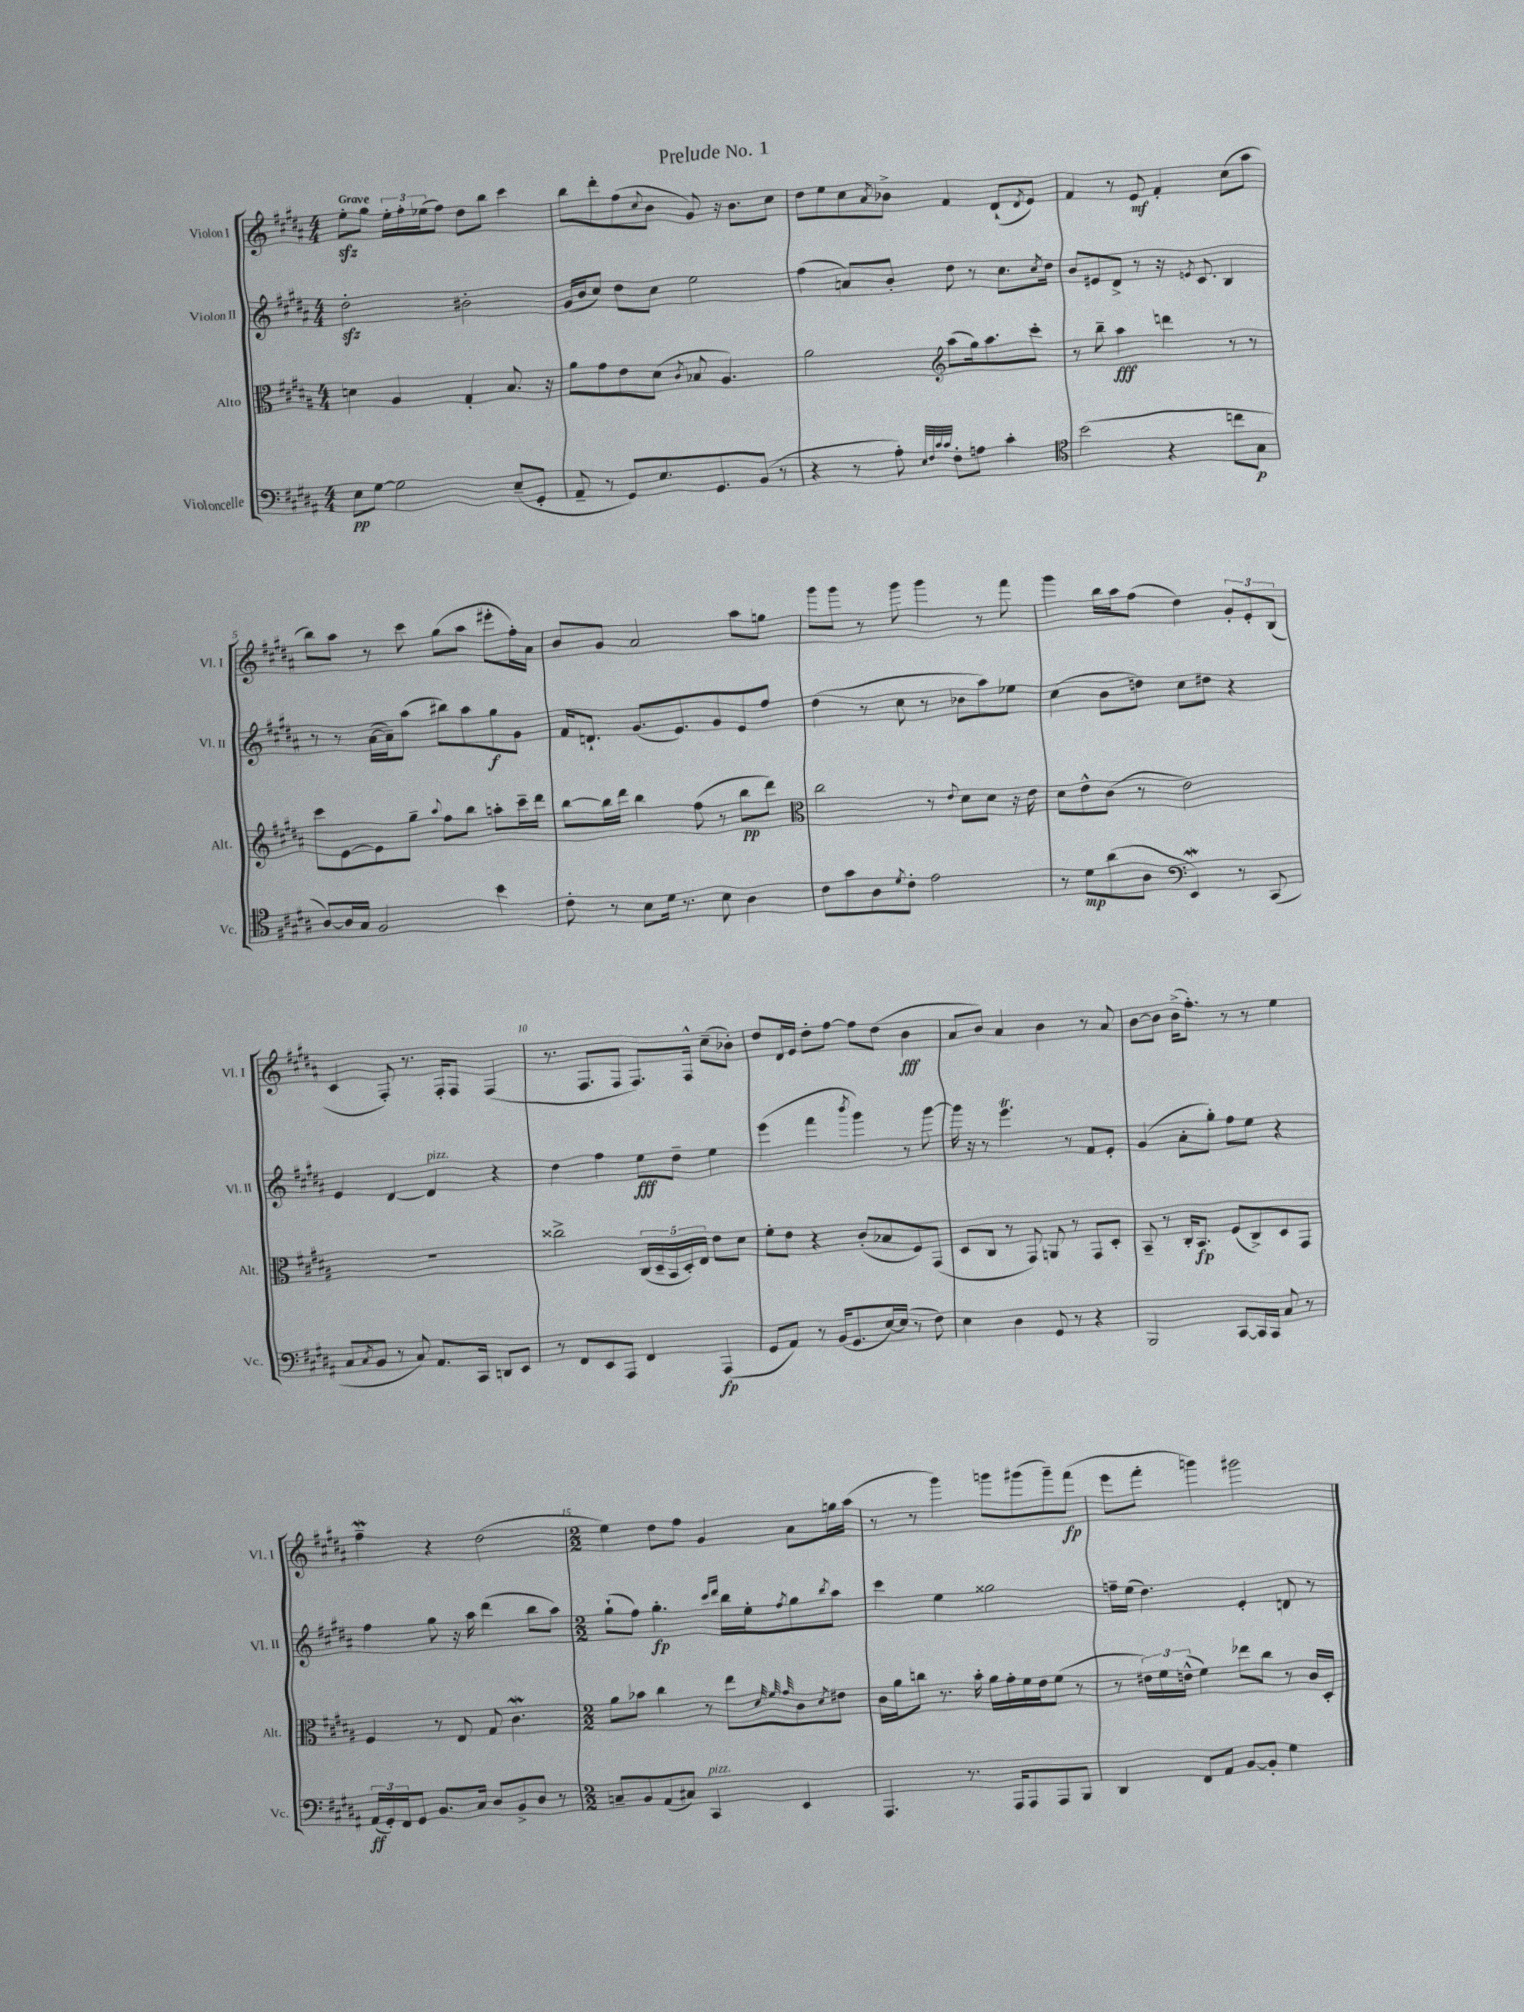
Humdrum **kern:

**kern	**kern	**kern	**kern
*staff4	*staff3	*staff2	*staff1
*clefF4	*clefC3	*clefG2	*clefG2
*k[f#c#g#d#a#]	*k[f#c#g#d#a#]	*k[f#c#g#d#a#]	*k[f#c#g#d#a#]
*M4/4	*M4/4	*M4/4	*M4/4
8E	4d	2dd#'	8ee'
[8G#	.	.	8gg#
2G#]	4A#	.	24ee'
.	.	.	24ff#'
.	.	.	(24ee-
.	.	.	8ff#)
.	4G#'	2b#'	8dd#
.	.	.	8bb
(8E~	8.B	.	4ccc#
8GG#'	.	.	.
.	16r	.	.
=	=	=	=
8AA#~	8a#	(16g#	8bb
.	.	16b	.
8r	8g#	8cc#)	8ddd#'
8GG#)	8e	8dd#	(8ff#
.	.	.	8qqcc#
8.E	(8d#	8cc#	8b
.	8qc#	.	.
.	8B-	2ee	8g#)
8.GG#	.	.	.
.	4.A#)	.	16r
.	.	.	8.b
(8BB	.	.	.
8r	.	.	8cc#
=	=	=	=
4r	2a#	(4ff#	8dd#
.	.	.	8ee
8r	.	8a)	8cc#
.	.	.	8qa#
8A#')	.	8b'	8b-^
*	*clefG2	*	*
32qqE	.	.	.
32qqF#	.	.	.
32qqc#	.	.	.
32qqc#	.	.	.
8F#'	(8aa#	8dd#	4f#
8A	16gg#)	8r	.
.	8.aa#	.	.
4c#'	.	8.cc#	(8d#`
.	.	.	8qd#
.	8ccc#'	.	8e)
.	.	8qcc#	.
.	.	16dd#	.
=	=	=	=
*clefC4	*	*	*
(2b	8r	8b	4f#
.	8bb~	8e#	.
.	4aa#	8d#^	8r
.	.	8r	8e
4r	4ddd	16r	4f#'
.	.	8qe	.
.	.	8.c#	.
8cc	8r	4B	(8cc#
8G#	8r	.	8aa#
=	=	=	=
[8A#)	8ccc#	8r	8bb)
16A#]	[8e	8r	8aa#
16G#	.	.	.
2F#	8e]	([16a#	8r
.	.	16a#~])	.
.	8gg#~	(8aa#	8ccc#
.	8qqaa#	.	.
.	8ff#	8bb#)	(8gg#
.	8bb	8aa#	8aa#
4b	8aa'	8gg#	8eee#'
.	16ccc#~	8g#	16ff#')
.	16ddd#	.	16a#
=	=	=	=
8c#'	[8bb	16f#	8b
.	.	8.d`	.
8r	16bb]	.	8g#
.	16ddd#	.	.
8B	4bb	(8.g#	2a#
16d#	.	.	.
8.r	.	8.e)	.
.	(8ff#	.	.
8B	8r	8g#	.
4A#	8bb	8e	8aa#
.	8ddd#)	8ff#	8gg
=	=	=	=
*	*clefC3	*	*
8c#	2cc#	(4dd#	8ggg#
8g#	.	.	8ggg#
8A#	.	8r	8r
8qd#	.	.	.
8c#'	.	8cc#	8ggg#
2e	8r	8r	4ggg#
.	8qqe	.	.
.	8d#	8b-	.
.	8d#	8aa#)	8r
.	16r	8ee-	8fff#
.	16e	.	.
=	=	=	=
8r	8d#	(4cc#	4ggg#
8d#	8e^^	.	.
(8a#	(8c#	8b	16bb
.	.	.	16aa#
8A#	8r	8dd)	(8ff#
*clefF4	*	*	*
4EE)	2e)	8cc#	4dd#)
.	.	8dd#	.
8r	.	4r	12g#'
.	.	.	12e'
(8CC#	.	.	.
.	.	.	(12B
=	=	=	=
8C#	1r	4e	4c#
8qC#	.	.	.
8BB	.	.	.
8r	.	[4d#	8F#')
8C#)	.	.	8.r
8.AA#	.	4d#]	.
.	.	.	16F#'
.	.	.	8F#
16CC#	.	.	.
8DD	.	4r	(4F#
8EE	.	.	.
=	=	=	=
8r	2cc##^	4dd#	8.r
8FF#	.	.	.
.	.	.	8.F#
8EE	.	4ff#	.
8AAA#	.	.	8F#
4FF#	(20C#	8ee	8.F#)
.	20D#~	.	.
.	20BB	.	.
.	.	8dd#~	.
.	20D#')	.	.
.	.	.	16F#^^
.	20E	.	.
(4AAA#	8e	4ee	(8cc#~
.	8d#	.	8b-')
=	=	=	=
8GG#	8f#'	(4eee	8dd#
8AA#)	8e	.	16d#
.	.	.	16e
8r	4r	4fff#	8dd#'
(16BB	.	.	[8ff#
8.GG#	.	.	.
.	.	8qbbb	.
.	(8c#'	4ggg#)	8ff#]
[16E)	8B-	.	(8dd#
(16E]	.	.	.
8r	8F#)	8r	4b
8F#)	(8GG#	[8ggg#	.
=	=	=	=
4E	8D#	16ggg#]	8a#
.	.	16r	.
.	8C#	8r	8b)
4D#	8r	4.eee	4a#
.	8GG#)	.	.
8GG#	8AA	.	4b
8r	8r	8r	.
4r	8GG#	8f#	8r
.	8D#'	8e'	8a#
=	=	=	=
2BBB	8BB~	(4g#	[8b
.	8r	.	8b]
.	16C#'	8a#'	(16b^
.	8.BB	.	8.ff#')
.	.	8gg#')	.
[8CC#	(8F#	8ff#	8r
16CC#]	8C#^)	8ee	8r
16CC#	.	.	.
8C#	8D#	4r	4ee
8r	8GG#	.	.
=	=	=	=
(24AA#	4F#	4ff#	4ff#~
24GG#')	.	.	.
24FF#	.	.	.
8GG#	.	.	.
8.BB	8r	8gg#	4r
.	8E	16r	.
16C#	.	16aa#	.
8D#	8G#	(4ddd#	(2dd#
8BB^	4.c#	.	.
8D#	.	8bb	.
8r	.	8aa#)	.
=	=	=	=
*M2/2	*M2/2	*M2/2	*M2/2
8C~	8a#	(8gg#`	4ee)
8BB	8b-	8ff#)	.
(8AA#	4cc#	4.gg#'	8dd#
8C#)	.	.	8ff#
4CC#	8r	.	4g#
.	.	16qqccc#	.
.	.	16qqddd#	.
.	8ee	16bb	.
.	.	16ee'	.
.	32qqd#	.	.
.	32qqf#	.	.
.	32qqg#	8qff#	.
4EE	8c#	8gg#	8a#
.	8qd#	8qbb	.
.	8e#	8aa#	16gg
.	.	.	(16aa#
=	=	=	=
4.AAA#	16c#	4ccc#	8r
.	16a#	.	.
.	8cc	.	8r
.	8.r	4ee	4ggg#)
8.r	.	.	.
.	16b'	.	.
.	16a#	2gg##	8ggg
16AAA#	16g#'	.	.
8AAA#	16f#	.	(8ggg#
.	16e	.	.
8AAA#	(8f#	.	8ggg#~)
8BBB	8r	.	(8fff#
=	=	=	=
4DD#	8r	16ff~	8eee
.	.	(16ee	.
.	24e#)	4.dd#)	8fff#'
.	24f#	.	.
.	(24e^^	.	.
8FF#	4f#)	.	4ggg)
8AA#	.	.	.
[8BB	8ee-	4e'	2ggg#
8BB']	8cc#	.	.
4G#	8r	8d	.
.	16c#	8r	.
.	16D#'	.	.
==	==	==	==
*-	*-	*-	*-
